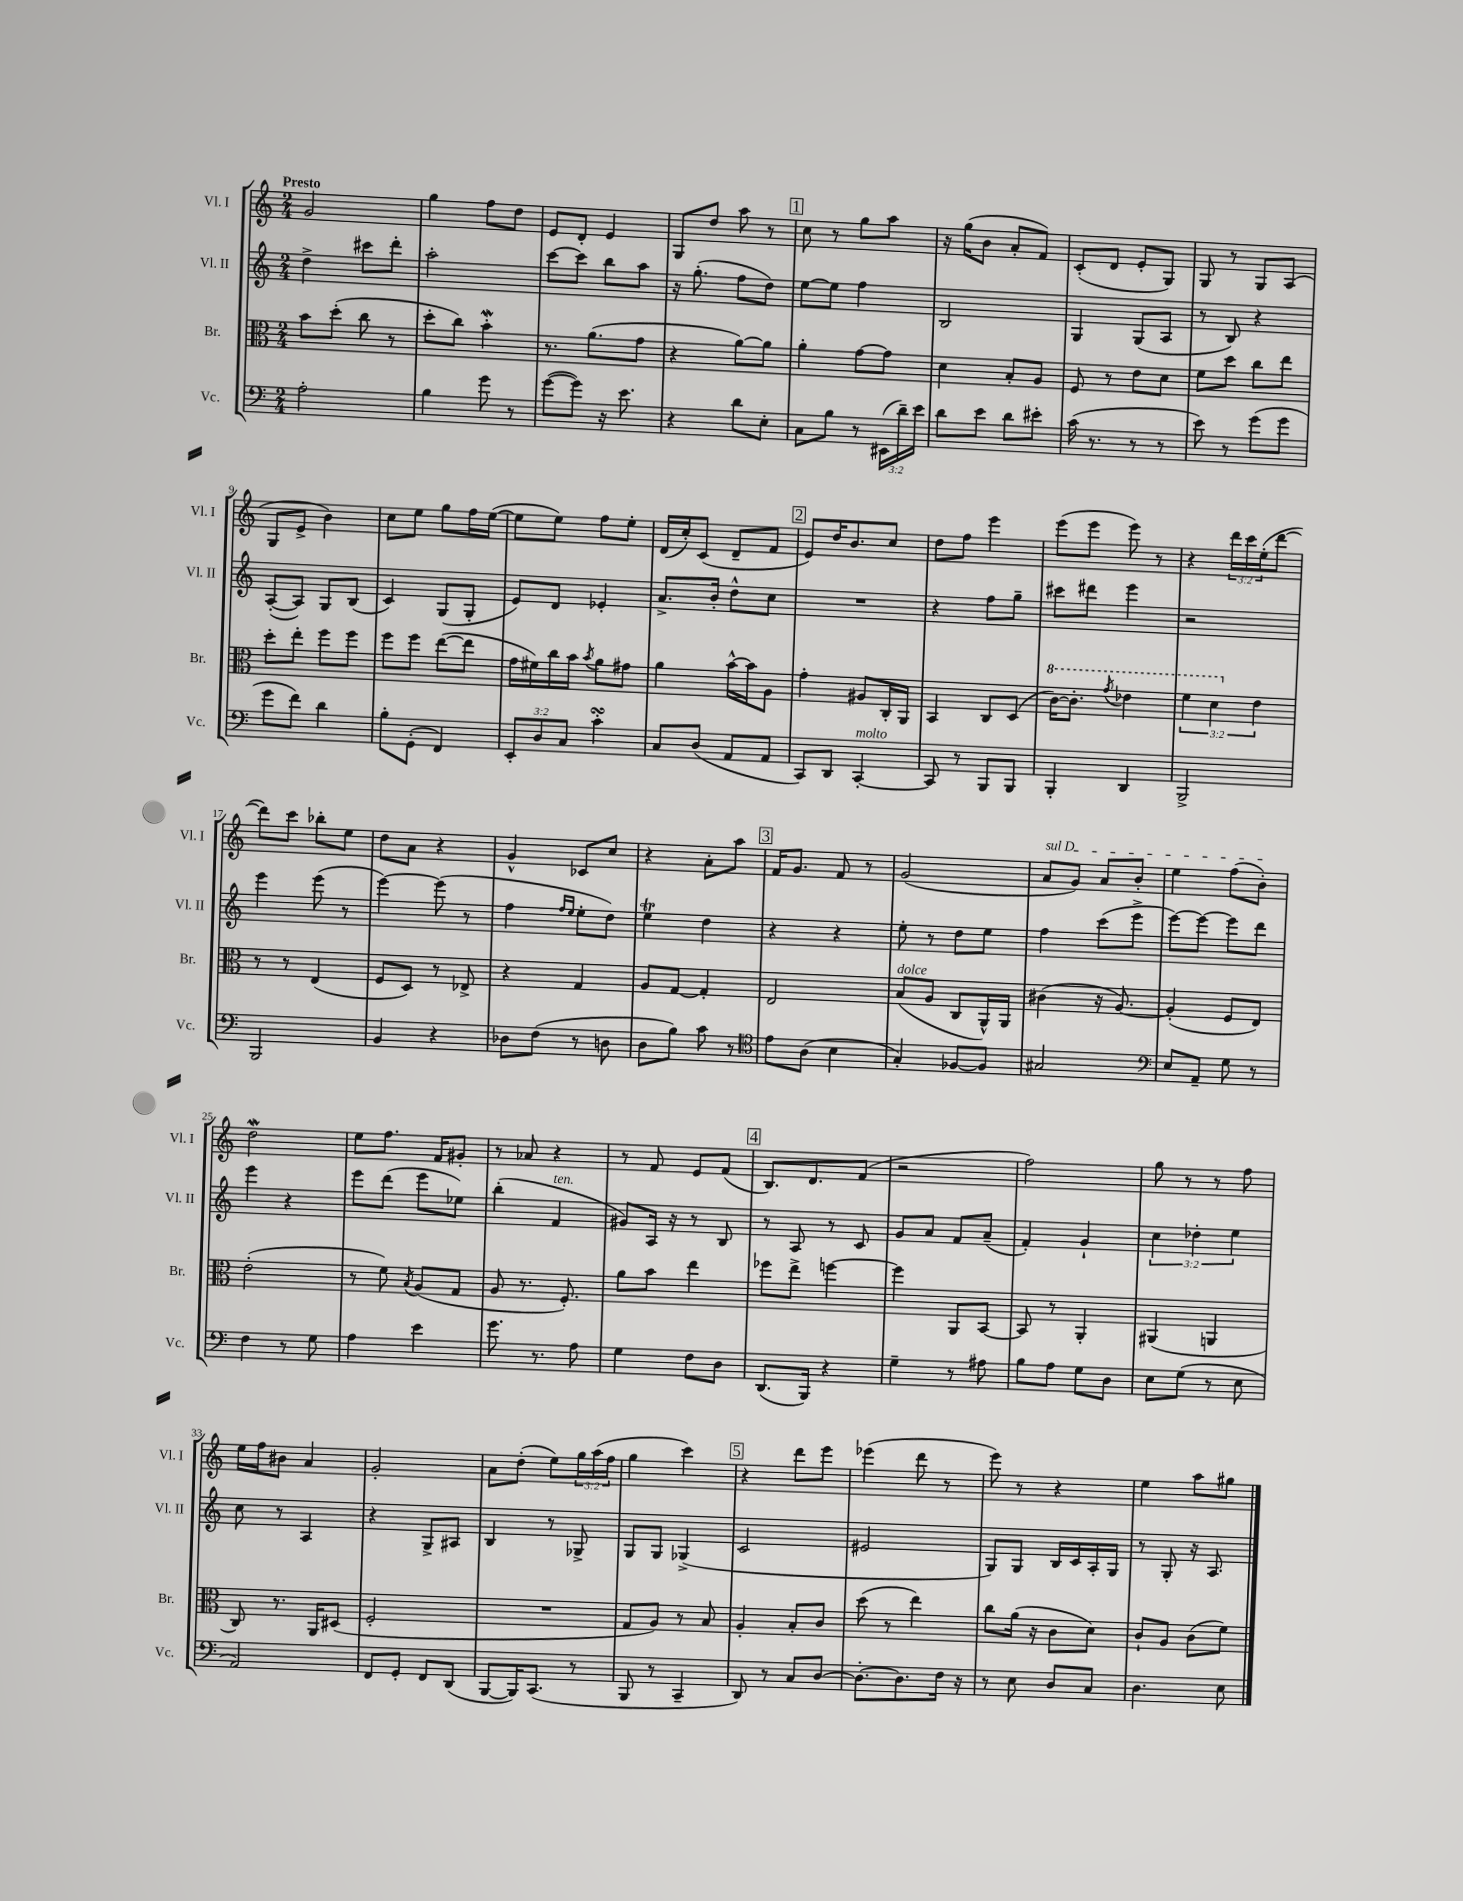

**kern	**kern	**kern	**kern
*part4	*part3	*part2	*part1
*staff4	*staff3	*staff2	*staff1
*I"Vc.	*I"Br.	*I"Vl. II	*I"Vl. I
*I'Vc.	*I'Br.	*I'Vl. II	*I'Vl. I
*clefF4	*clefC3	*clefG2	*clefG2
*k[]	*k[]	*k[]	*k[]
*M2/4	*M2/4	*M2/4	*M2/4
=1	=1	=1	=1
!	!	!	!LO:TX:a:B:t=Presto
2A'\	8b\L	4dd^\	2g/
.	(8dd'\J	.	.
.	8cc\	8ccc#X\L	.
.	8r	8ddd'\J	.
=2	=2	=2	=2
4B\	8dd'\L	2aa'\	4gg\
.	8cc\J)	.	.
8g\	4bW'\	.	8ff\L
8r	.	.	8dd\J
=3	=3	=3	=3
([8g\L	8.r	[8ccc\L	8e/L
8g\J])	.	8ccc\J]	8d'/J
.	(8.a\L	.	.
16r	.	8bb\L	4e/
8.e\	.	.	.
.	8g\J	8aa\J	.
=4	=4	=4	=4
4r	4r	16r	8G/L
.	.	(8.gg'\	.
.	.	.	8dd/J
8d\L	[8a\L)	8ff\L	8aa\
8E'\J	8a\J]	8dd\J)	8r
!!LO:REH:place=s1:t=1
=5	=5	=5	=5
8C\L	4a'\	[8ee\L	8cc\
8B\J	.	8ee\J]	8r
8r	[8g\L	4ff\	8gg\L
(24EE#X\LL	8g\J]	.	8aa\J
24d~\)	.	.	.
24e\JJ	.	.	.
=6	=6	=6	=6
8d\L	4d\	2B/	16r
.	.	.	(16gg\KL
8e\J	.	.	8b\J
8d\L	8B'/L	.	8a'/L
8e#X'\J	8A/J	.	8f/J)
=7	=7	=7	=7
(16c\	8F/	4G/	(8c'/L
8.r	.	.	.
.	8r	.	8d/J
8r	8e\L	(8G/L	8e'/L
8r	8d\J	8A/J	8G/J)
=8	=8	=8	=8
8e\)	8f\L	8r	8G/
8r	8dd\J	8B/)	8r
(8g\L	8cc\L	4r	8G/L
8g\J	8ee\J	.	(8A/J
!!LO:LB:g=z
=9	=9	=9	=9
8g\L	8dd'\L	([8A'/L	8G/L
8f\J)	8ee'\J	8A/J])	8e^/J
4d\	8ff\L	8G/L	4b\)
.	8ff\J	(8B/J	.
=10	=10	=10	=10
8B'\L	8ff\L	4c/)	8cc\L
(8GG'\J	8ff\J	.	8ee\J
4FF/)	([8ee\L	(8G/L	8gg\L
.	8ee\J]	8G'/J	16ff\L
.	.	.	([16ee\JJ
=11	=11	=11	=11
12EE'/L	16g\LL	8e/L)	8ee\L]
.	16f#X\)	.	.
12D/	.	.	.
.	16cc\	8d/J	8ee\J)
12C/J	.	.	.
.	16b\JJ	.	.
.	8qb/	.	.
4csSSs'\	8a\L	4e-X'/	8ff\L
.	8g#X\J	.	8ee'\J
=12	=12	=12	=12
8C/L	4a\	8.a^/L	(16d/LL
.	.	.	16cc'/J)
(8D/J	.	.	(8c/J
.	.	16b'/Jk	.
8AA/L	[16b^^\LL	8dd^^\L	8d~/L
.	16b\J]	.	.
8AA/J	8A\J	8cc\J	8f/J
!!LO:REH:place=s1:t=2
=13	=13	=13	=13
8CC/L)	4g'\	2r	8e/L)
8DD/J	.	.	16dd/K
.	.	.	8.b/
!LO:TX:a:i:t=molto	!	!	!
[4CC'/	8A#X/L	.	.
.	16C'/L	.	8cc/J
.	16AA/JJ	.	.
=14	=14	=14	=14
8CC/]	4BB/	4r	8dd\L
8r	.	.	8ff\J
8BBB/L	8C/L	8ff\L	4eee\
8BBB/J	(8D/J	8gg~\J	.
=15	=15	=15	=15
*	*8va	*	*
4BBB'/	[16cc\KL)	8ccc#X\L	(8eee\L
.	8.cc'\J]	.	.
.	.	8ddd#X\J	8eee\J
.	8qgg/	.	.
4DD/	4ee-X\	4eee\	8eee\)
.	.	.	8r
=16	=16	=16	=16
2BBB^/	6ff\	2r	4r
.	6dd\	.	.
.	.	.	24ddd\LL
.	.	.	24ccc\
*	*X8va	*	*
.	6e\	.	(24ee'\J
.	.	.	[8ddd\J
!!LO:LB:g=z
=17	=17	=17	=17
2BBB/	8r	4eee\	8ddd\L])
.	8r	.	8ccc\J
.	(4E/	(8eee\	8bb-X'\L
.	.	8r	8ee\J
=18	=18	=18	=18
4BB/	8F/L	[4eee\)	8dd\L
.	8D/J)	.	8a\J
4r	8r	(8eee\]	4r
.	8E-X^/	8r	.
=19	=19	=19	=19
8D-X\L	4r	4ff\	4g^^/
(8F\J	.	.	.
.	.	16qqff/LL	.
.	.	16qqee/JJ	.
8r	4G/	8ee'\L	8c-X/L
8Dn\	.	8dd\J)	8cc/J
=20	=20	=20	=20
8D\L	8A/L	4eet\	4r
8B\J)	[8G/J	.	.
8c\	4G'/]	4dd\	8a'\L
8r	.	.	8aa\J
!!LO:REH:place=s1:t=3
=21	=21	=21	=21
*clefC4	*	*	*
8e\L	2E/	4r	16f/KL
.	.	.	8.g/J
(8A\J	.	.	.
4B\	.	4r	8f/
.	.	.	8r
=22	=22	=22	=22
!	!LO:TX:a:i:t=dolce	!	!
4G'/)	(8B/L	8ee'\	(2g/
.	8A/J	8r	.
[8F-X/L	8C/L	8dd\L	.
8F-/J]	16AA^^/L)	8ee\J	.
.	16AA/JJ	.	.
=23	=23	=23	=23
!	!	!	!LO:TX:a:i:t=sul D
2G#X/	(4c#X\	4ff\	8a/L
.	.	.	8g/J)
.	16r	(8ccc\L	8a/L
.	[8.A/)	.	.
.	.	8eee^\J	8b'/J
=24	=24	=24	=24
*clefF4	*	*	*
8E/L	(4A'/]	[8eee\L)	4ee\
8AA~/J	.	8eee\J_	.
8G\	8F/L	8eee\L]	(8ff\L
8r	8E/J)	8ddd\J	8b'\J)
!!LO:LB:g=z
=25	=25	=25	=25
4F\	(2e'\	4eee\	2ddW\
8r	.	4r	.
8G\	.	.	.
=26	=26	=26	=26
4A\	8r	8eee\L	8ee\L
.	8f\)	(8ddd\J	8.ff\J
.	8qB/	.	.
4e\	(8A/L	8eee\L	.
.	.	.	16f/KL
.	8G/J	8ee-X\J)	8g#X'/J
=27	=27	=27	=27
8.g\	8A/	(4bb'\	8r
.	8.r	.	8a-X/
8.r	.	.	.
!	!	!LO:TX:a:i:t=ten.	!
.	.	4f/	4r
.	8.F'/)	.	.
8A\	.	.	.
=28	=28	=28	=28
4G\	8a\L	8g#X/L)	8r
.	8b\J	16A/Jk	8f/
.	.	16r	.
8F\L	4ee\	8r	8e/L
8D\J	.	8B/	(8f/J
!!LO:REH:place=s1:t=4
=29	=29	=29	=29
(8.DD/L	8ff-X\L	8r	8.B/L)
.	8ee^\J	8A/	.
16BBB/Jk)	.	.	8.d/
4r	[4ffn\	8r	.
.	.	8c/	(8f/J
=30	=30	=30	=30
4G~\	4ff\]	8g/L	2r
.	.	8a/J	.
8r	8AA/L	8f/L	.
8A#X\	[8BB/J	(8a~/J	.
=31	=31	=31	=31
8B\L	8BB/]	4f'/)	2ff\)
8A\J	8r	.	.
8G\L	4AA'/	4g`/	.
8D\J	.	.	.
=32	=32	=32	=32
8E\L	(4AA#X/	6cc\	8gg\
(8G\J	.	.	8r
.	.	6dd-X'\	.
8r	4AAn/	.	8r
.	.	6ee\	.
8E\	.	.	8ff\
!!LO:LB:g=z
=33	=33	=33	=33
2AA/)	8C/)	8cc\	16ee\LL
.	.	.	16ff\J
.	8.r	8r	8b#X\J
.	.	4A/	4a/
.	16AA/KL	.	.
.	(8D#X/J	.	.
=34	=34	=34	=34
8FF/L	2F'/	4r	2g'/
8GG'/J	.	.	.
8FF/L	.	8G^/L	.
(8DD/J	.	8A#X/J	.
=35	=35	=35	=35
[8BBB/L	2r	4B/	8a\L
16BBB/K])	.	.	(8dd'\J
(8.CC/J	.	.	.
.	.	8r	8ee\L)
8r	.	8G-X^/	24gg\L
.	.	.	(24aa\
.	.	.	24ff\JJ
=36	=36	=36	=36
8BBB/	8G/L	8G/L	4gg\
8r	8A/J)	8G/J	.
4CC~/	8r	(4G-X^/	4ccc\)
.	8B/	.	.
!!LO:REH:place=s1:t=5
=37	=37	=37	=37
8DD/)	4A'/	2c/	4r
8r	.	.	.
8C/L	8B'/L	.	8ddd\L
[8D/J	8c/J	.	8eee\J
=38	=38	=38	=38
8.D'\L_	(8dd\	2e#X/	(4eee-X\
.	8r	.	.
8.D\]	.	.	.
.	4ee\)	.	8ddd\
16F\Jk	.	.	8r
16r	.	.	.
=39	=39	=39	=39
8r	8cc\L	8G/L)	8eee\)
8E\	(16a\Jk	8G/J	8r
.	16r	.	.
8D/L	8c\L	16B/LL	4r
.	.	16c/	.
8C/J	8d\J)	16A'/	.
.	.	16G/JJ	.
=40	=40	=40	=40
4.D\	8c`/L	8r	4ee\
.	8A/J	8G'/	.
.	(8c\L	16r	8aa\L
.	.	8.A/	.
8E\	8f\J)	.	8gg#X\J
==	==	==	==
*-	*-	*-	*-
